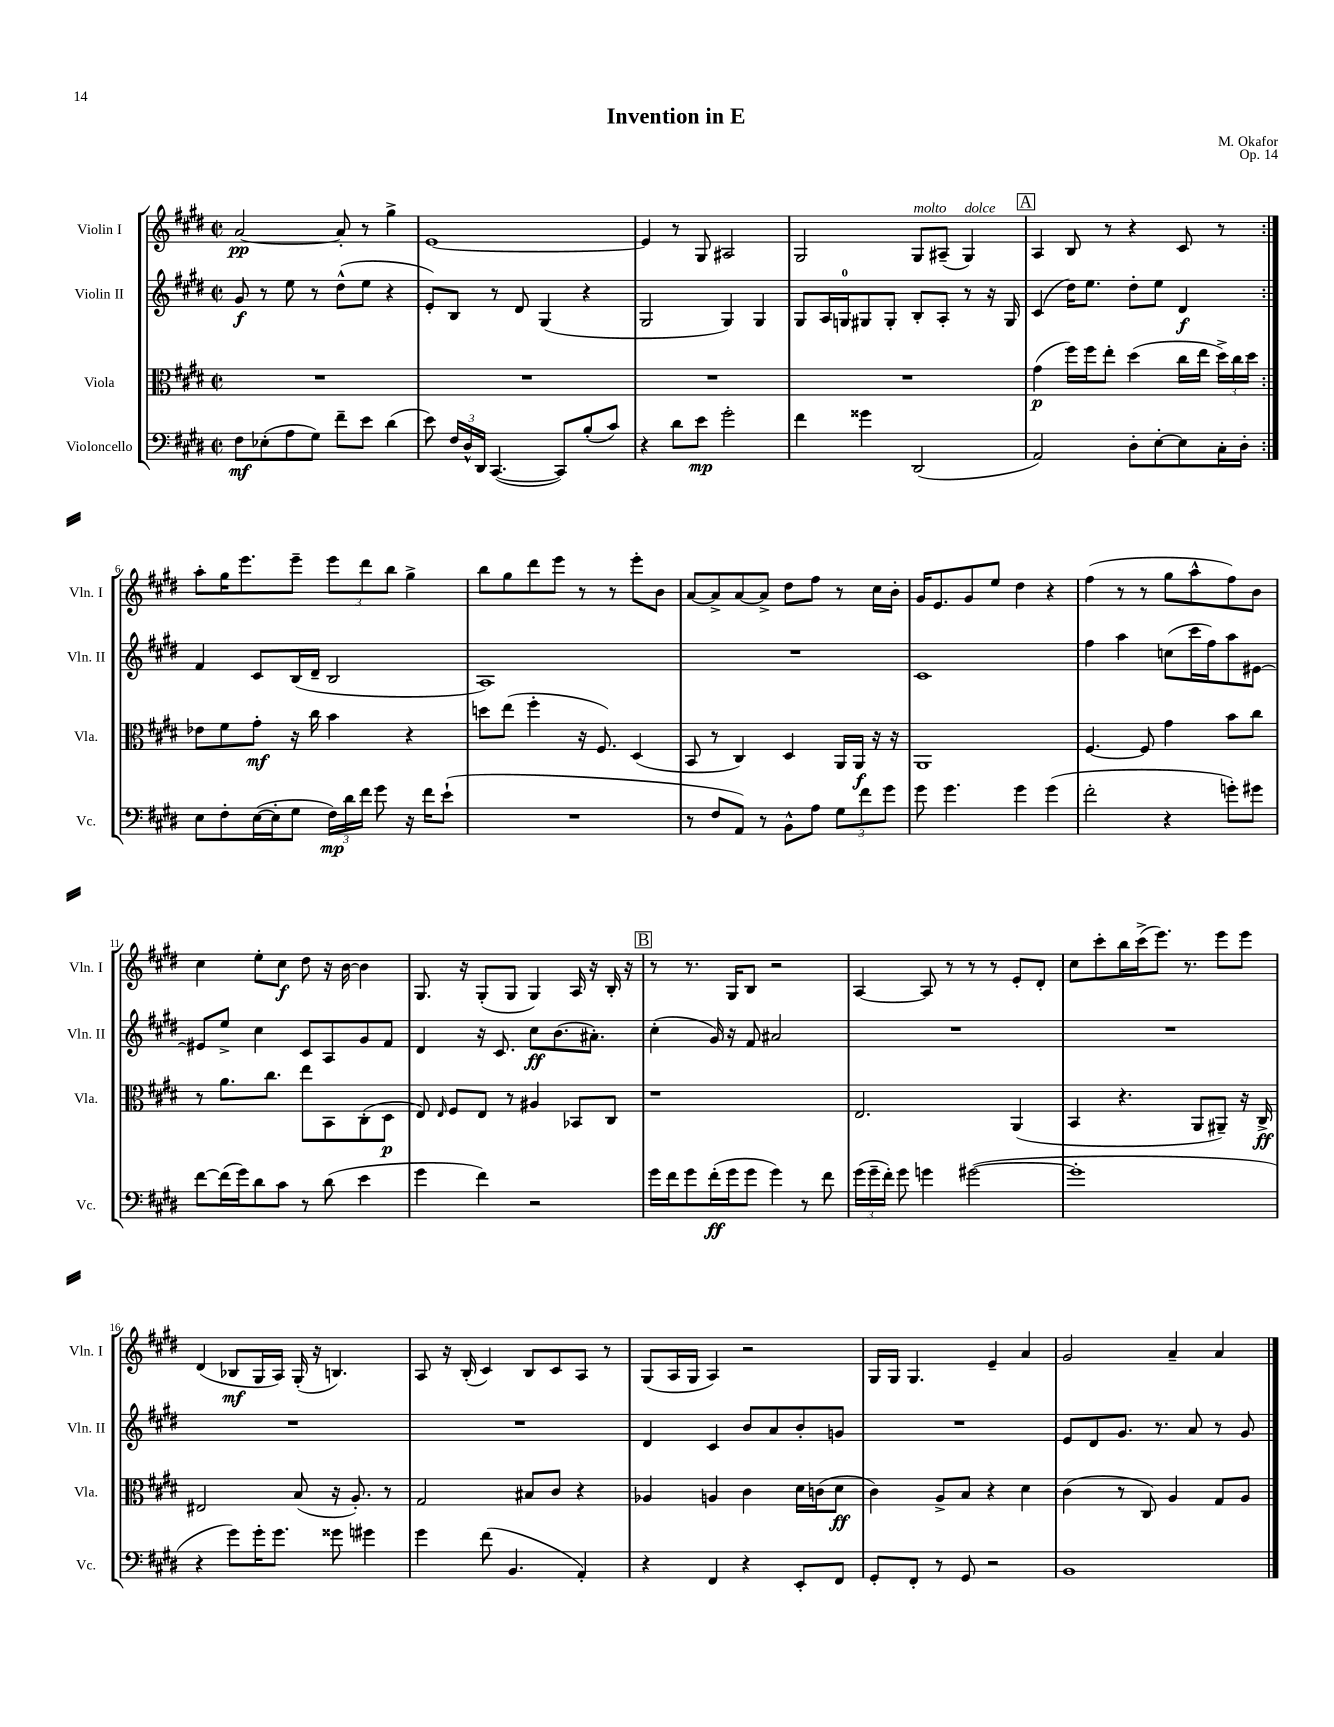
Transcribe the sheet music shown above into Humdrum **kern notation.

**kern	**dynam	**kern	**dynam	**kern	**dynam	**kern	**dynam
*part4	*part4	*part3	*part3	*part2	*part2	*part1	*part1
*staff4	*staff4	*staff3	*staff3	*staff2	*staff2	*staff1	*staff1
*I"Violoncello	*	*I"Viola	*	*I"Violin II	*	*I"Violin I	*
*I'Vc.	*	*I'Vla.	*	*I'Vln. II	*	*I'Vln. I	*
*clefF4	*	*clefC3	*	*clefG2	*	*clefG2	*
*k[f#c#g#d#]	*	*k[f#c#g#d#]	*	*k[f#c#g#d#]	*	*k[f#c#g#d#]	*
*M2/2	*	*M2/2	*	*M2/2	*	*M2/2	*
*met(c|)	*	*met(c|)	*	*met(c|)	*	*met(c|)	*
=1	=1	=1	=1	=1	=1	=1	=1
8F#\L	mf	1r	.	8g#/	f	[2a/	pp
(8E-X'\	.	.	.	8r	.	.	.
8A\	.	.	.	8ee\	.	.	.
8G#\J)	.	.	.	8r	.	.	.
8f#~\L	.	.	.	(8dd#^^\L	.	8a'/]	.
8e\J	.	.	.	8ee\J	.	8r	.
(4d#\	.	.	.	4r	.	4gg#^\	.
=2	=2	=2	=2	=2	=2	=2	=2
8e\)	.	1r	.	8e'/L)	.	[1e	.
24F#/LL	.	.	.	8B/J	.	.	.
24D#^^/	.	.	.	.	.	.	.
24DD#/JJ	.	.	.	.	.	.	.
([4.CC#/	.	.	.	8r	.	.	.
.	.	.	.	8d#/	.	.	.
.	.	.	.	(4G#/	.	.	.
8CC#/L])	.	.	.	.	.	.	.
(8B'/	.	.	.	4r	.	.	.
8c#/J)	.	.	.	.	.	.	.
=3	=3	=3	=3	=3	=3	=3	=3
4r	.	1r	.	2G#/	.	4e/]	.
8d#\L	.	.	.	.	.	8r	.
8e\J	mp	.	.	.	.	8G#/	.
2g#'\	.	.	.	4G#/)	.	2A#X/	.
.	.	.	.	4G#/	.	.	.
=4	=4	=4	=4	=4	=4	=4	=4
4f#\	.	1r	.	8G#/L	.	2G#/	.
.	.	.	.	16A/L	.	.	.
.	.	.	.	16Gn/J	.	.	.
4g##X\	.	.	.	8G#X/	.	.	.
.	.	.	.	8G#'/J	.	.	.
!	!	!	!	!	!	!LO:TX:a:i:t=molto	!
(2DD#/	.	.	.	8B'/L	.	8G#/L	.
.	.	.	.	8A'/J	.	(8A#X~/J	.
!	!	!	!	!	!	!LO:TX:a:i:t=dolce	!
.	.	.	.	8r	.	4G#/)	.
.	.	.	.	16r	.	.	.
.	.	.	.	16G#/	.	.	.
!!LO:REH:place=s1:t=A
=5	=5	=5	=5	=5	=5	=5	=5
2AA/)	.	(4g#\	p	(4c#/	.	4A/	.
.	.	16ff#\LL)	.	16dd#\KL)	.	8B/	.
.	.	16ff#\J	.	8.ee\J	.	.	.
.	.	8ee'\J	.	.	.	8r	.
8D#'\L	.	(4dd#\	.	8dd#'\L	.	4r	.
[8E'\	.	.	.	8ee\J	.	.	.
8E\]	.	16cc#\LL	.	4d#/	f	8c#/	.
.	.	16ee\JJ	.	.	.	.	.
16C#'\L	.	24dd#^\LL)	.	.	.	8r	.
.	.	24cc#\	.	.	.	.	.
16D#'\JJ	.	.	.	.	.	.	.
.	.	24dd#\JJ	.	.	.	.	.
!!LO:LB:g=z
=6:|!	=6:|!	=6:|!	=6:|!	=6:|!	=6:|!	=6:|!	=6:|!
8E\L	.	8e-X\L	.	4f#/	.	8aa'\L	.
8F#'\	.	8f#\	.	.	.	16gg#\K	.
.	.	.	.	.	.	8.eee\	.
([16E\L	.	8g#'\J	mf	8c#/L	.	.	.
16E'\J]	.	.	.	.	.	.	.
8G#\J	.	16r	.	(16B/L	.	8eee~\J	.
.	.	16cc#\	.	16d#~/JJ	.	.	.
24F#\LL)	mp	4b\	.	2B/	.	12eee\L	.
24d#\	.	.	.	.	.	.	.
24f#\JJ	.	.	.	.	.	12ddd#\	.
8g#\	.	.	.	.	.	.	.
.	.	.	.	.	.	12bb\J	.
16r	.	4r	.	.	.	4gg#^\	.
16f#\KL	.	.	.	.	.	.	.
(8e`\J	.	.	.	.	.	.	.
=7	=7	=7	=7	=7	=7	=7	=7
1r	.	8ddn\L	.	1A)	.	8bb\L	.
.	.	(8ee\J	.	.	.	8gg#\	.
.	.	4ff#'\	.	.	.	8ddd#\	.
.	.	.	.	.	.	8eee\J	.
.	.	16r	.	.	.	8r	.
.	.	8.F#/)	.	.	.	.	.
.	.	.	.	.	.	8r	.
.	.	(4D#/	.	.	.	8eee'\L	.
.	.	.	.	.	.	8b\J	.
=8	=8	=8	=8	=8	=8	=8	=8
8r	.	8BB/	.	1r	.	[8a/L	.
8F#/L	.	8r	.	.	.	8a^/]	.
8AA/J)	.	4C#/)	.	.	.	[8a/	.
8r	.	.	.	.	.	8a^/J]	.
8BB^^\L	.	4D#/	.	.	.	8dd#\L	.
8A\J	.	.	.	.	.	8ff#\J	.
12G#\L	.	16AA/LL	.	.	.	8r	.
.	.	16AA/JJ	f	.	.	.	.
12f#\	.	.	.	.	.	.	.
.	.	16r	.	.	.	16cc#\LL	.
12g#\J	.	.	.	.	.	.	.
.	.	16r	.	.	.	16b'\JJ	.
=9	=9	=9	=9	=9	=9	=9	=9
8g#\	.	1AA	.	1c#	.	16g#/KL	.
.	.	.	.	.	.	8.e/	.
4.g#\	.	.	.	.	.	.	.
.	.	.	.	.	.	8g#/	.
.	.	.	.	.	.	8ee/J	.
4g#\	.	.	.	.	.	4dd#\	.
(4g#\	.	.	.	.	.	4r	.
=10	=10	=10	=10	=10	=10	=10	=10
2f#'\	.	[4.F#/	.	4ff#\	.	(4ff#\	.
.	.	.	.	4aa\	.	8r	.
.	.	8F#/]	.	.	.	8r	.
4r	.	4g#\	.	(8ccn\L	.	8gg#\L	.
.	.	.	.	16ccc#\L	.	8aa^^\	.
.	.	.	.	16ff#\J)	.	.	.
8gn'\L)	.	8b\L	.	8aa\	.	8ff#\)	.
8g#X\J	.	8cc#\J	.	[8e#X\J	.	8b\J	.
!!LO:LB:g=z
=11	=11	=11	=11	=11	=11	=11	=11
[8f#\L	.	8r	.	8e#X/L]	.	4cc#\	.
(16f#\L]	.	8.a\L	.	8ee^/J	.	.	.
16g#\J)	.	.	.	.	.	.	.
8d#\	.	.	.	4cc#\	.	8ee'\L	.
.	.	8.cc#\J	.	.	.	.	.
8c#\J	.	.	.	.	.	8cc#\J	f
8r	.	8ee\L	.	8c#/L	.	8dd#\	.
(8d#\	.	8BB\	.	8A/	.	16r	.
.	.	.	.	.	.	[16b\	.
4e\	.	(8C#'\	.	8g#/	.	4b\]	.
.	.	8D#\J	p	8f#/J	.	.	.
=12	=12	=12	=12	=12	=12	=12	=12
4g#\	.	8E/)	.	4d#/	.	8.G#/	.
.	.	16qqE/	.	.	.	.	.
.	.	8F#/L	.	.	.	.	.
.	.	.	.	.	.	16r	.
4f#\)	.	8E/J	.	16r	.	(8G#'/L	.
.	.	.	.	8.c#/	.	.	.
.	.	8r	.	.	.	8G#/J	.
2r	.	4A#X/	.	8cc#\L	ff	4G#/)	.
.	.	.	.	(8.b\	.	.	.
.	.	8BB-X/L	.	.	.	16A/	.
.	.	.	.	8.a#X'\J)	.	16r	.
.	.	8C#/J	.	.	.	16B'/	.
.	.	.	.	.	.	16r	.
!!LO:REH:place=s1:t=B
=13	=13	=13	=13	=13	=13	=13	=13
16g#\LL	.	1r	.	(4cc#'\	.	8r	.
16f#\J	.	.	.	.	.	.	.
8g#\	.	.	.	.	.	8.r	.
(16f#'\L	ff	.	.	16g#/)	.	.	.
16g#\J	.	.	.	16r	.	16G#/KL	.
8g#\J	.	.	.	8f#/	.	8B/J	.
4g#\)	.	.	.	2a#X/	.	2r	.
8r	.	.	.	.	.	.	.
8f#\	.	.	.	.	.	.	.
=14	=14	=14	=14	=14	=14	=14	=14
(24g#\LL	.	2.E/	.	1r	.	[4A/	.
24g#~\	.	.	.	.	.	.	.
24f#'\JJ)	.	.	.	.	.	.	.
8g#\	.	.	.	.	.	.	.
4gn\	.	.	.	.	.	8A/]	.
.	.	.	.	.	.	8r	.
([2g#X\	.	.	.	.	.	8r	.
.	.	.	.	.	.	8r	.
.	.	(4AA/	.	.	.	8e'/L	.
.	.	.	.	.	.	8d#'/J	.
=15	=15	=15	=15	=15	=15	=15	=15
1g#']	.	4BB/	.	1r	.	8cc#\L	.
.	.	.	.	.	.	8ccc#'\	.
.	.	4.r	.	.	.	16bb\L	.
.	.	.	.	.	.	(16ccc#^\J	.
.	.	.	.	.	.	8.eee\J)	.
.	.	.	.	.	.	8.r	.
.	.	8AA/L	.	.	.	.	.
.	.	8AA#X~/J)	.	.	.	8eee\L	.
.	.	16r	.	.	.	8eee\J	.
.	.	16C#^/	ff	.	.	.	.
!!LO:LB:g=z
=16	=16	=16	=16	=16	=16	=16	=16
4r	.	2E#X/	.	1r	.	(4d#/	.
8g#\L)	.	.	.	.	.	8B-X/L	mf
16g#'\K	.	.	.	.	.	16G#/L	.
8.g#\J	.	.	.	.	.	16A/JJ)	.
.	.	(8B/	.	.	.	(16G#'/	.
.	.	.	.	.	.	16r	.
8g##X\	.	16r	.	.	.	4.Bn/)	.
.	.	8.A'/)	.	.	.	.	.
4g#X\	.	.	.	.	.	.	.
.	.	8r	.	.	.	.	.
=17	=17	=17	=17	=17	=17	=17	=17
4g#\	.	2G#/	.	1r	.	8A/	.
.	.	.	.	.	.	16r	.
.	.	.	.	.	.	(16B'/	.
(8f#\	.	.	.	.	.	4c#/)	.
4.BB/	.	.	.	.	.	.	.
.	.	8B#X/L	.	.	.	8B/L	.
.	.	8c#/J	.	.	.	8c#/	.
4AA'/)	.	4r	.	.	.	8A/J	.
.	.	.	.	.	.	8r	.
=18	=18	=18	=18	=18	=18	=18	=18
4r	.	4A-X/	.	4d#/	.	(8G#/L	.
.	.	.	.	.	.	16A/L	.
.	.	.	.	.	.	16G#/JJ	.
4FF#/	.	4An/	.	4c#/	.	4A/)	.
4r	.	4c#\	.	8b/L	.	2r	.
.	.	.	.	8a/	.	.	.
8EE'/L	.	16d#\LL	.	8b'/	.	.	.
.	.	(16cn\J	.	.	.	.	.
8FF#/J	.	8d#\J	ff	8gn/J	.	.	.
=19	=19	=19	=19	=19	=19	=19	=19
8GG#'/L	.	4c#\)	.	1r	.	16G#/LL	.
.	.	.	.	.	.	16G#/JJ	.
8FF#'/J	.	.	.	.	.	4.G#/	.
8r	.	8A^/L	.	.	.	.	.
8GG#/	.	8B/J	.	.	.	.	.
2r	.	4r	.	.	.	4e~/	.
.	.	4d#\	.	.	.	4a/	.
=20	=20	=20	=20	=20	=20	=20	=20
1BB	.	(4c#\	.	8e/L	.	2g#/	.
.	.	.	.	8d#/	.	.	.
.	.	8r	.	8.g#/J	.	.	.
.	.	8C#/)	.	.	.	.	.
.	.	.	.	8.r	.	.	.
.	.	4A/	.	.	.	4a~/	.
.	.	.	.	8a/	.	.	.
.	.	8G#/L	.	8r	.	4a/	.
.	.	8A/J	.	8g#/	.	.	.
==	==	==	==	==	==	==	==
*-	*-	*-	*-	*-	*-	*-	*-
